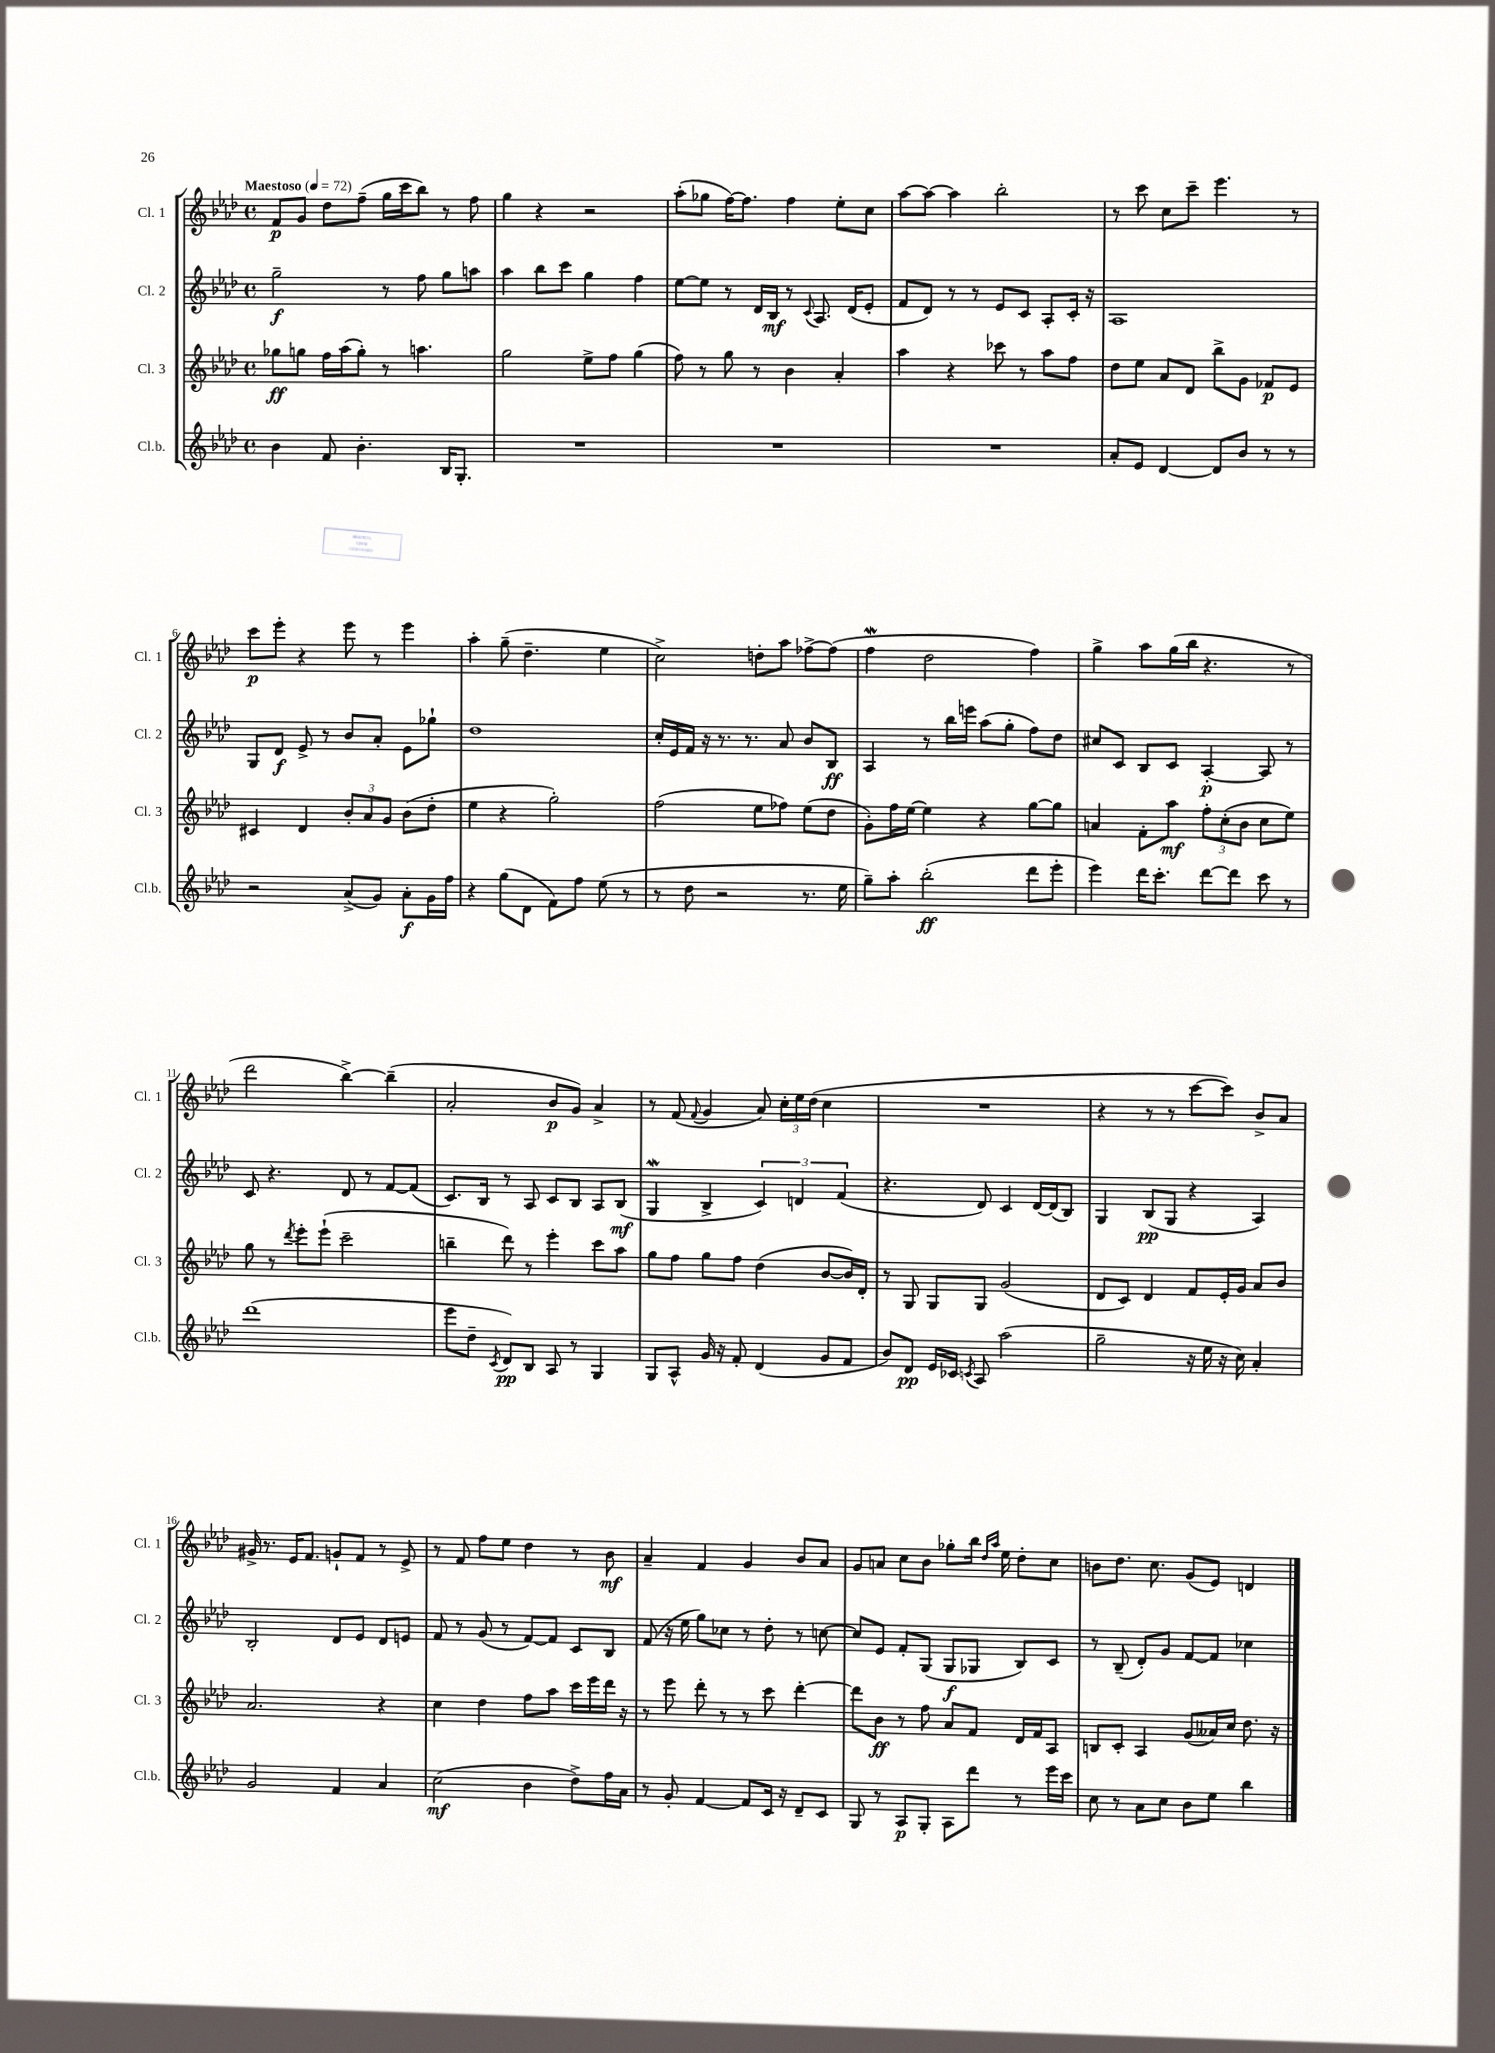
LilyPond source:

<<
\new StaffGroup <<
\new Staff = "s0" \with { instrumentName = "Cl. 1" shortInstrumentName = "Cl. 1" } {
    \clef treble \key aes \major \defaultTimeSignature \time 4/4 \tempo "Maestoso" 4 = 72
    \autoBeamOff f'8[\p g'8] des''8[ f''8]--( g''16[ c'''16 bes''8]) r8 f''8 |
    g''4 r4 r2 |
    aes''8[-.( ges''8] f''16[~) f''8.] f''4 ees''8[-. c''8] |
    aes''8[~ aes''8]~ aes''4 bes''2-. |
    r8 c'''8 c''8[ c'''8]-- ees'''4. r8 |
    c'''8[\p ees'''8]-. r4 ees'''8 r8 ees'''4 |
    aes''4-. g''8--( des''4.-- ees''4 |
    c''2->) d''8[-. aes''8] fes''8[~-> fes''8]( |
    f''4\mordent des''2 f''4) |
    g''4-> aes''8[ g''16( bes''16] r4. r8 |
    des'''2 bes''4~->) bes''4--( |
    aes'2-. bes'8[\p g'8]) aes'4-> |
    r8 f'8( \appoggiatura { f'8 } g'4 aes'8) \tuplet 3/2 { c''16[-. ees''16 des''16]( } c''4 |
    R1 |
    r4 r8 r8 c'''8[~ c'''8]) bes'8[-> aes'8] |
    gis'16-> r8. ees'16[ f'8.] g'8[-! f'8] r8 ees'8-> |
    r8 f'8 f''8[ ees''8] des''4 r8 bes'8\mf |
    aes'4-- f'4 g'4 bes'8[ aes'8] |
    g'8[ a'8] c''8[ bes'8] ges''8[-. bes''16] \grace { des''16[ aes''16] } ees''16 des''8[-. c''8] |
    b'8[ des''8.] c''8. g'8[( ees'8]) d'4 \bar "|." |
}
\new Staff = "s1" \with { instrumentName = "Cl. 2" shortInstrumentName = "Cl. 2" } {
    \clef treble \key aes \major \defaultTimeSignature \time 4/4
    \autoBeamOff g''2--\f r8 f''8 g''8[ a''8] |
    aes''4 bes''8[ c'''8] g''4 f''4 |
    ees''8[~ ees''8] r8 des'16[ bes16]\mf r8 \appoggiatura { c'8 } aes8. des'16[( ees'8]-. |
    f'8[ des'8]) r8 r8 ees'8[ c'8] aes8[-. c'16]-. r16 |
    aes1 |
    g8[ des'8]\f ees'8-> r8 bes'8[ aes'8]-. ees'8[ ges''8]-! |
    des''1 |
    c''16[-. ees'16 f'16] r16 r8. r8. aes'8 bes'8[ bes8]\ff |
    aes4 r8 bes''16[ e'''16] aes''8[( g''8]-. f''8[) des''8] |
    cis''8[ c'8] bes8[ c'8] aes4~-.\p aes8 r8 |
    c'8 r4. des'8 r8 f'8[~ f'8]( |
    c'8.[) bes16] r8 aes8 c'8[ bes8] aes8[ bes8]\mf( |
    g4\mordent bes4-> \tuplet 3/2 { c'4) d'4 f'4( } |
    r4. des'8) c'4 des'16[~ des'16( bes8]) |
    g4 bes8[\pp( g8] r4 aes4) |
    bes2-. des'8[ ees'8] des'8[ e'8] |
    f'8 r8 g'8( r8 f'8[~) f'8] c'8[ bes8] |
    f'8( r16 ees''16 g''8[) ces''8] r8 des''8-. r8 c''8~ |
    c''8[ ees'8] f'8[-. g8]( g8[\f ges8] bes8[) c'8] |
    r8 bes8--( des'8[-.) g'8] f'8[~ f'8] ces''4 \bar "|." |
}
\new Staff = "s2" \with { instrumentName = "Cl. 3" shortInstrumentName = "Cl. 3" } {
    \clef treble \key aes \major \defaultTimeSignature \time 4/4
    \autoBeamOff ges''8[\ff g''8] f''16[ aes''16( g''8]-.) r8 a''4. |
    g''2 ees''8[-> f''8] g''4( |
    f''8) r8 g''8 r8 bes'4 aes'4-. |
    aes''4 r4 ces'''8 r8 aes''8[ f''8] |
    des''8[ ees''8] aes'8[ des'8] bes''8[-> g'8] fes'8[\p ees'8] |
    cis'4 des'4 \tuplet 3/2 { bes'8[-. aes'8 g'8] } bes'8[( des''8]-. |
    ees''4 r4 g''2-.) |
    f''2( ees''8[ fes''8]) ees''8[( des''8] |
    g'8[-.) f''16 ees''16]~ ees''4 r4 g''8[~ g''8] |
    a'4 f'8[-. aes''8]\mf \tuplet 3/2 { f''8[-. c''8-.( bes'8] } c''8[ ees''8]) |
    g''8 r8 \acciaccatura { des'''8 } ees'''8[-. ees'''8]-!( c'''2-- |
    b''4-- des'''8) r8 ees'''4-. c'''8[ aes''8] |
    g''8[ f''8] g''8[ f''8] des''4( bes'8[~ bes'16) des'16]-. |
    r8 g8 g8[ g8] g'2( |
    des'8[ c'8]) des'4 f'8[ ees'16-. g'16] aes'8[ bes'8] |
    aes'2. r4 |
    c''4 des''4 f''8[ aes''8] c'''16[ ees'''16 des'''16] r16 |
    r8 ees'''8 des'''8-. r8 r8 c'''8 des'''4~-. |
    des'''8[ bes'8]\ff r8 f''8 aes'8[ f'8] des'16[ f'16 aes8] |
    b8[ c'8]-. aes4 g'8[( aeses'16) c''16] des''8. r16 \bar "|." |
}
\new Staff = "s3" \with { instrumentName = "Cl.b." shortInstrumentName = "Cl.b." } {
    \clef treble \key aes \major \defaultTimeSignature \time 4/4
    \autoBeamOff bes'4 f'8 bes'4.-. bes16[ g8.]-. |
    R1 |
    R1 |
    R1 |
    aes'8[-. ees'8] des'4~ des'8[ bes'8] r8 r8 |
    r2 aes'8[->( g'8]) aes'8[-.\f g'16 f''16] |
    r4 g''8[( des'8] f'8[) f''8] ees''8( r8 |
    r8 des''8 r2 r8. ees''16 |
    g''8[--) aes''8]-. bes''2-.\ff( des'''8[ ees'''8]-. |
    ees'''4) des'''16[ c'''8.]-. des'''8[~ des'''8] c'''8 r8 |
    des'''1( |
    ees'''8[ des''8]-- \acciaccatura { c'8 } des'8[\pp) bes8] aes8 r8 g4 |
    g8[ aes8]-^ g'16 r16 f'8-. des'4( g'8[ f'8] |
    bes'8[) des'8]\pp ees'16[ ces'16] \acciaccatura { c'8 } aes8 aes''2( |
    g''2-- r16 ees''16 r16 c''16) aes'4-. |
    g'2 f'4 aes'4 |
    c''2\mf( bes'4 des''8[->) f''16 aes'16] |
    r8 g'8-. f'4~ f'8[ c'16] r16 des'8[-- c'8] |
    g8 r8 aes8[\p g8]-. aes8[ des'''8] r8 ees'''16[ c'''16] |
    c''8 r8 aes'8[ c''8] bes'8[ ees''8] bes''4 \bar "|." |
}
>>
>>
